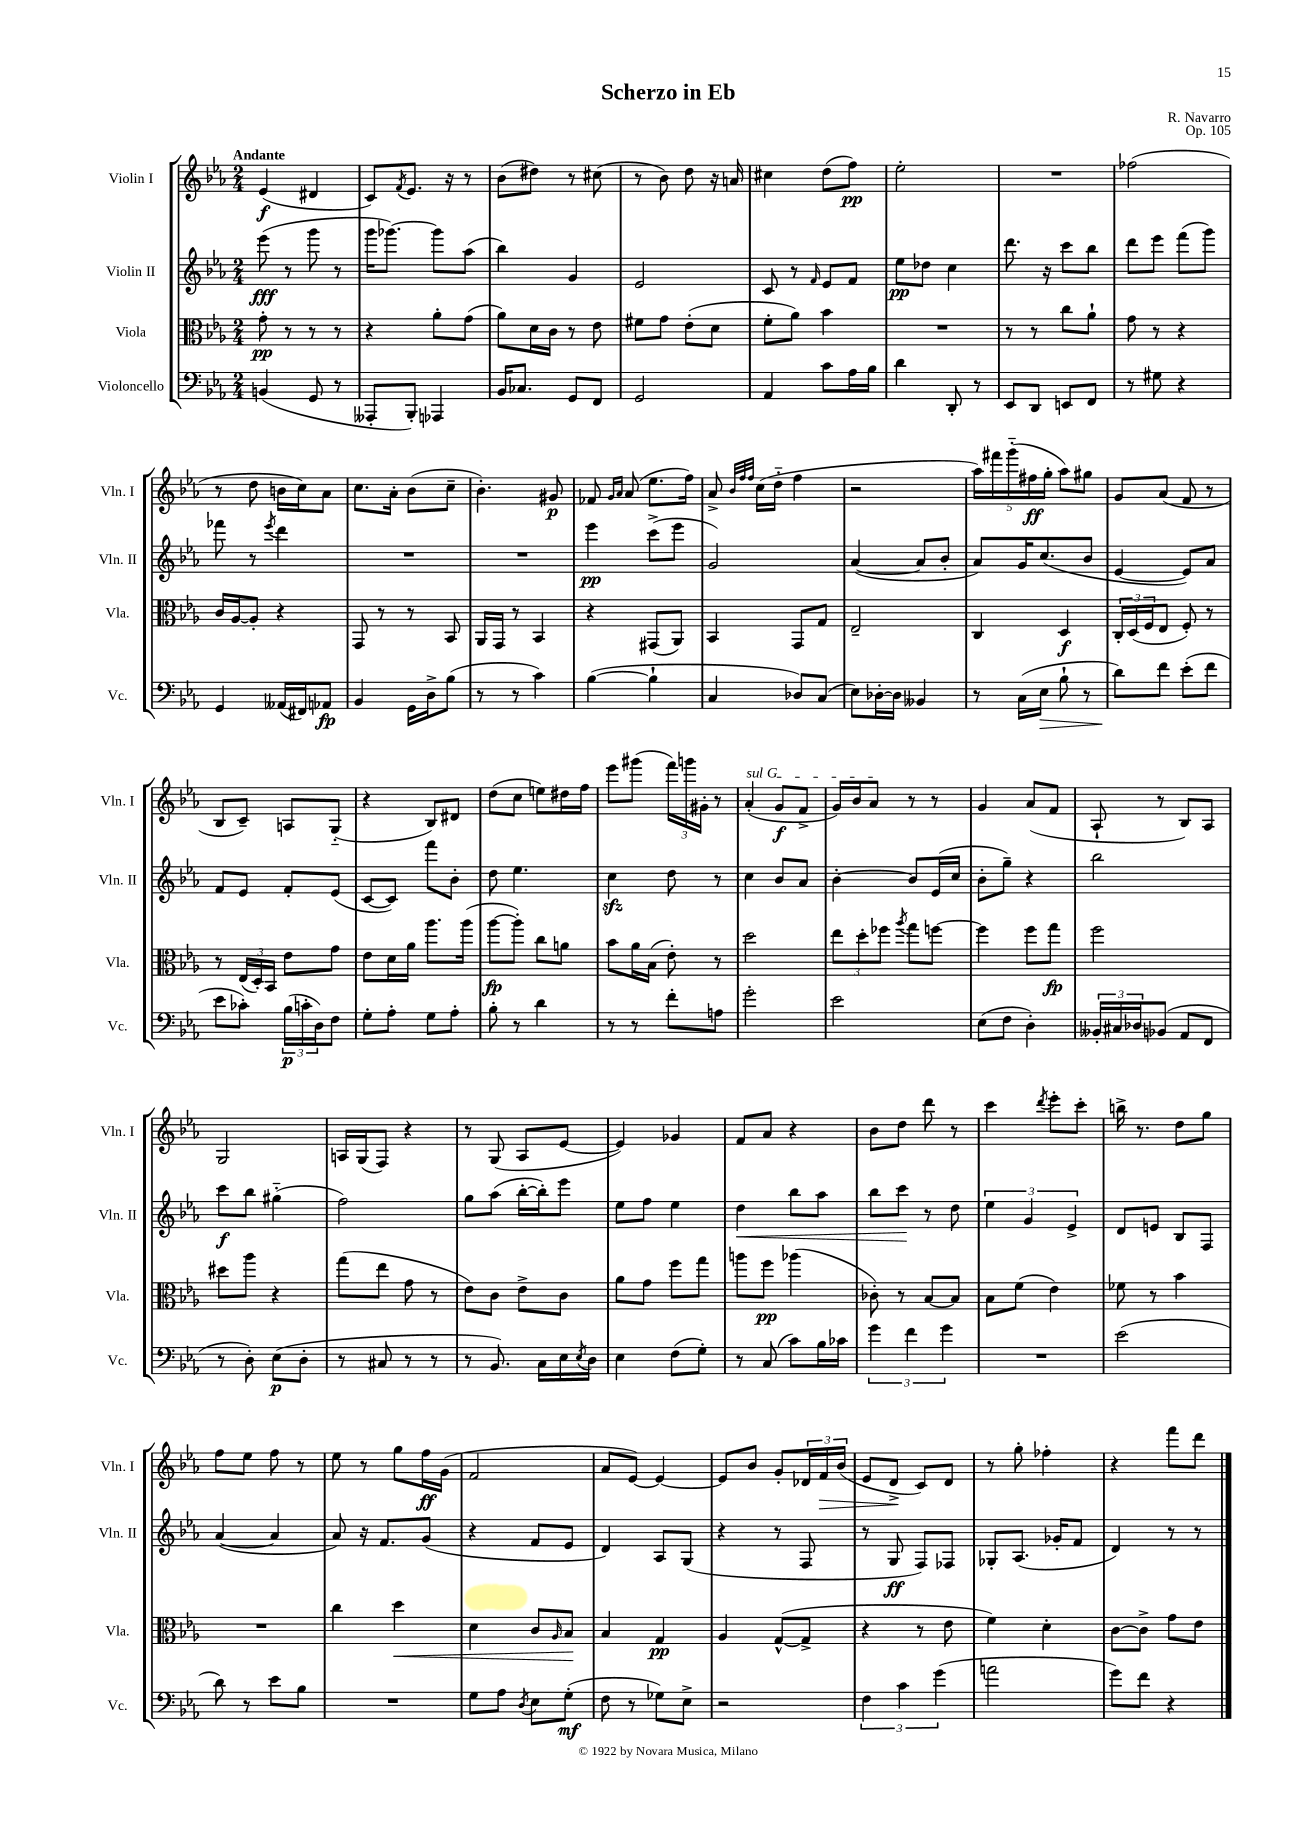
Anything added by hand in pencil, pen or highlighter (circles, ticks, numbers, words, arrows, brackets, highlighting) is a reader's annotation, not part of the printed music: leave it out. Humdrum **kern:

**kern	**kern	**kern	**kern
*staff4	*staff3	*staff2	*staff1
*clefF4	*clefC3	*clefG2	*clefG2
*k[b-e-a-]	*k[b-e-a-]	*k[b-e-a-]	*k[b-e-a-]
*M2/4	*M2/4	*M2/4	*M2/4
(4BB/	8g'\	(8eee-\	(4e-/
.	8r	8r	.
8GG/	8r	8ggg\	4d#/
8r	8r	8r	.
=	=	=	=
8AAA--'/L	4r	16ggg\LK	8c/L)
.	.	[8.ggg-\J)	.
.	.	.	8qf/
8BBB-'/J)	.	.	8.e-/J
4AAA-/	8a-'\L	8ggg-\]L	.
.	.	.	16r
.	(8g\J	(8aa-\J	8r
=	=	=	=
16BB-/LK	8a-\L)	4bb-\)	(8b-\L
8.C-/J	.	.	.
.	16d\L	.	8dd#\J)
.	16c\JJ	.	.
8GG/L	8r	4g/	8r
8FF/J	8e-\	.	(8cc#\
=	=	=	=
2GG/	8f#\L	2e-/	8r
.	8g\J	.	8b-\)
.	(8e-'\L	.	8dd\
.	8d\J	.	16r
.	.	.	16a/
=	=	=	=
4AA-/	8f'\L	8c/	4cc#\
.	8a-\J)	8r	.
.	.	16qqf/	.
8c\L	4b-\	8e-/L	(8dd\L
16A-\L	.	8f/J	8ff\J)
16B-\JJ	.	.	.
=	=	=	=
4d\	2r	8ee-\L	2ee-'\
.	.	8dd-\J	.
8DD'/	.	4cc\	.
8r	.	.	.
=	=	=	=
8EE-/L	8r	8.ddd\	2r
8DD/J	8r	.	.
.	.	16r	.
8EE/L	8cc\L	8ccc\L	.
8FF/J	8a-`\J	8bb-\J	.
=	=	=	=
8r	8g\	8ddd\L	(2ff-\
8G#\	8r	8eee-\J	.
4r	4r	(8fff\L	.
.	.	8ggg\J)	.
=	=	=	=
4GG/	16c/LL	8fff-\	8r
.	[16A-/J	.	.
.	8A-'/]J	8r	8dd\
.	.	8qeee-/	.
(16AA--/LL	4r	4ddd\	16b\LL
16FF#/J)	.	.	16cc\J)
8AA-/J	.	.	8a-\J
=	=	=	=
4BB-/	8GG/	2r	8.cc\L
.	8r	.	.
.	.	.	16a-'\Jk
16GG\LL	8r	.	(8b-\L
16D^\J	.	.	.
(8B-\J	8BB-/	.	8cc~\J
=	=	=	=
8r	16AA-/LL	2r	4.b-'\)
.	16GG/JJ	.	.
8r	8r	.	.
4c\)	4BB-/	.	.
.	.	.	8g#/
=	=	=	=
([4B-\	4r	4eee-\	8f-/
.	.	.	16qqg/LL
.	.	.	16qqa-/JJ
.	.	.	(8a-/
4B-`\]	(8GG#/L	(8ccc^\L	8.ee-\L
.	8AA-/J)	8eee-\J	.
.	.	.	16ff\Jk)
=	=	=	=
4C/	4BB-/	2g/)	8a-^/
.	.	.	32qqb-/LLL
.	.	.	32qqff/
.	.	.	32qqff/JJJ
.	.	.	(16cc\LL
.	.	.	16dd'~\JJ
8D-/L)	8GG/L	.	4ff\
(8C/J	8G/J	.	.
=	=	=	=
8E-\L)	2E-~/	([4a-/	2r
[16D-'\L	.	.	.
16D-\]JJ	.	.	.
4BB--/	.	8a-/]L	.
.	.	8b-'/J	.
=	=	=	=
8r	4C/	8a-/L)	20aa-\LL)
.	.	.	20fff#\
.	.	.	(20ggg'~\
(16C\LL	.	16g/K	.
.	.	.	20ff#\
16E-\JJ	.	(8.cc/	.
.	.	.	20gg'\JJ
8B-`\	4D/	.	8aa-\L)
8r	.	8b-/J	8gg#\J
=	=	=	=
8d\L)	24C'/LL	[4e-/	8g/L
.	(24D/	.	.
.	24F/J	.	.
8f\J	8E-/J	.	(8a-/J
(8e-'\L	8F'/)	8e-/]L)	8f/
8f\J	8r	8a-/J	8r
=	=	=	=
8e-\L	8r	8f/L	8B-/L
8c-'\J)	(24E-/LL	8e-/J	8c~/J)
.	24D'/)	.	.
.	24BB-/JJ	.	.
(24B-\LL	8e-\L	8f'/L	8A/L
24c'\	.	.	.
24D\J)	.	.	.
8F\J	8g\J	(8e-/J	(8G'~/J
=	=	=	=
8G'\L	8e-\L	[8c/L	4r
8A-'\J	16d\L	8c/]J)	.
.	16a-\JJ	.	.
8G\L	8.aa-\L	8fff\L	8B-/L)
8A-'\J	.	8b-'\J	8d#/J
.	(16aa-\Jk	.	.
=	=	=	=
8B-'\	[8aa-\L	8dd\	(8dd\L
8r	8aa-'\]J)	4.ee-\	8cc\J
4d\	8cc\L	.	8ee\L)
.	8a\J	.	16dd#\L
.	.	.	16ff\JJ
=	=	=	=
8r	8b-\L	4cc\	8eee-\L
8r	16a-\L	.	(8ggg#\J
.	(16B-\JJ	.	.
8f'\L	8e-'\)	8dd\	24fff\LL)
.	.	.	24ggg\
.	.	.	24g#'\JJ
8A\J	8r	8r	8r
=	=	=	=
2g'\	2dd\	4cc\	(4a-'/
.	.	8b-/L	8g/L
.	.	8a-/J	8f^/J
=	=	=	=
2e-\	12ee-\L	[4b-'\	16g/LL)
.	.	.	16b-/J
.	12dd'\	.	.
.	.	.	8a-/J
.	12ff-\J	.	.
.	8qaa-/	.	.
.	8gg\L	8b-/]L	8r
.	[8ff\J	(16e-/L	8r
.	.	16cc/JJ	.
=	=	=	=
(8E-\L	4ff\]	8b-'\L	4g/
8F\J	.	8gg~\J)	.
4D'\)	8ff\L	4r	(8a-/L
.	8gg\J	.	8f/J
=	=	=	=
24BB--'/LL	2ff\	2bb-\	8A-`/
24C#/	.	.	.
24D-/J	.	.	.
(8BB-/J	.	.	8r
8AA-/L	.	.	8B-/L)
8FF/J	.	.	8A-/J
=	=	=	=
8r	8dd#\L	8ccc\L	2G/
8D'\)	8aa-\J	8bb-\J	.
(8E-\L	4r	(4gg#'~\	.
8D'\J	.	.	.
=	=	=	=
8r	(8gg\L	2ff\)	16A/LL
.	.	.	(16G/J
8C#/	8ee-\J	.	8F/J)
8r	8g\	.	4r
8r	8r	.	.
=	=	=	=
8r	8e-\L)	8gg\L	8r
8.BB-/)	8c\J	(8aa-\J	(8G/
.	8e-^\L	[16bb-'\LL	8A-/L
16C\LL	.	16bb-'\]J)	.
16E-\	8c\J	8eee-\J	[8e-/J
8qE-/	.	.	.
16D\JJ	.	.	.
=	=	=	=
4E-\	8a-\L	8ee-\L	4e-/])
.	8g\J	8ff\J	.
(8F\L	8ff\L	4ee-\	4g-/
8G'\J)	8gg\J	.	.
=	=	=	=
8r	8aa\L	4dd\	8f/L
(8C/	8ff\J	.	8a-/J
8c\L)	(4aa-\	8bb-\L	4r
16B-\L	.	8aa-\J	.
16c-\JJ	.	.	.
=	=	=	=
6g\	8c-'\)	8bb-\L	8b-\L
.	8r	8ccc\J	8dd\J
6f\	.	.	.
.	[8B-/L	8r	8ddd\
6g\	.	.	.
.	8B-/]J	8dd\	8r
=	=	=	=
2r	8B-\L	6ee-\	4ccc\
.	(8f\J	.	.
.	.	6g/	.
.	.	.	8qddd/
.	4e-\)	.	8eee-'\L
.	.	6e-^/	.
.	.	.	8ccc'\J
=	=	=	=
(2e-\	8f-\	8d/L	16bb^\
.	.	.	8.r
.	8r	8e/J	.
.	4b-\	8B-/L	8dd\L
.	.	8F/J	8gg\J
=	=	=	=
8d\)	2r	([4a-/	8ff\L
8r	.	.	8ee-\J
8e-\L	.	4a-/]	8ff\
8B-\J	.	.	8r
=	=	=	=
2r	4cc\	8a-/)	8ee-\
.	.	16r	8r
.	.	8.f/L	.
.	4dd\	.	8gg\L
.	.	(8g/J	16ff\L
.	.	.	(16g\JJ
=	=	=	=
8G\L	4d\	4r	2f/
8A-\J	.	.	.
8qD/	.	.	.
8E-\L	8c/L	8f/L	.
.	16qqA-/	.	.
(8G'\J	8B-/J	8e-/J	.
=	=	=	=
8F\	4B-/	4d/)	8a-/L
8r	.	.	[8e-/J)
8G-\L)	4G/	8A-/L	4e-/_
8E-^\J	.	(8G/J	.
=	=	=	=
2r	4A-/	4r	8e-/]L
.	.	.	8b-/J
.	([8G^^/L	8r	8g'/L
.	8G^/]J	8F/	24d-/L
.	.	.	24f/
.	.	.	(24b-/JJ
=	=	=	=
6F\	4r	8r	8e-/L
.	.	8G/	8d^/J
6c\	.	.	.
.	8r	8F/L)	8c/L)
(6g\	.	.	.
.	8e-\	8F-/J	8d/J
=	=	=	=
2a\	4f\)	8G-'/L	8r
.	.	(8.A-/J	8gg'\
.	4d'\	.	4ff-'\
.	.	16g-'/LK	.
.	.	8f/J	.
=	=	=	=
8g\L)	[8c\L	4d/)	4r
8f\J	8c^\]J	.	.
4r	8g\L	8r	8fff\L
.	8e-\J	8r	8ddd\J
==	==	==	==
*-	*-	*-	*-
